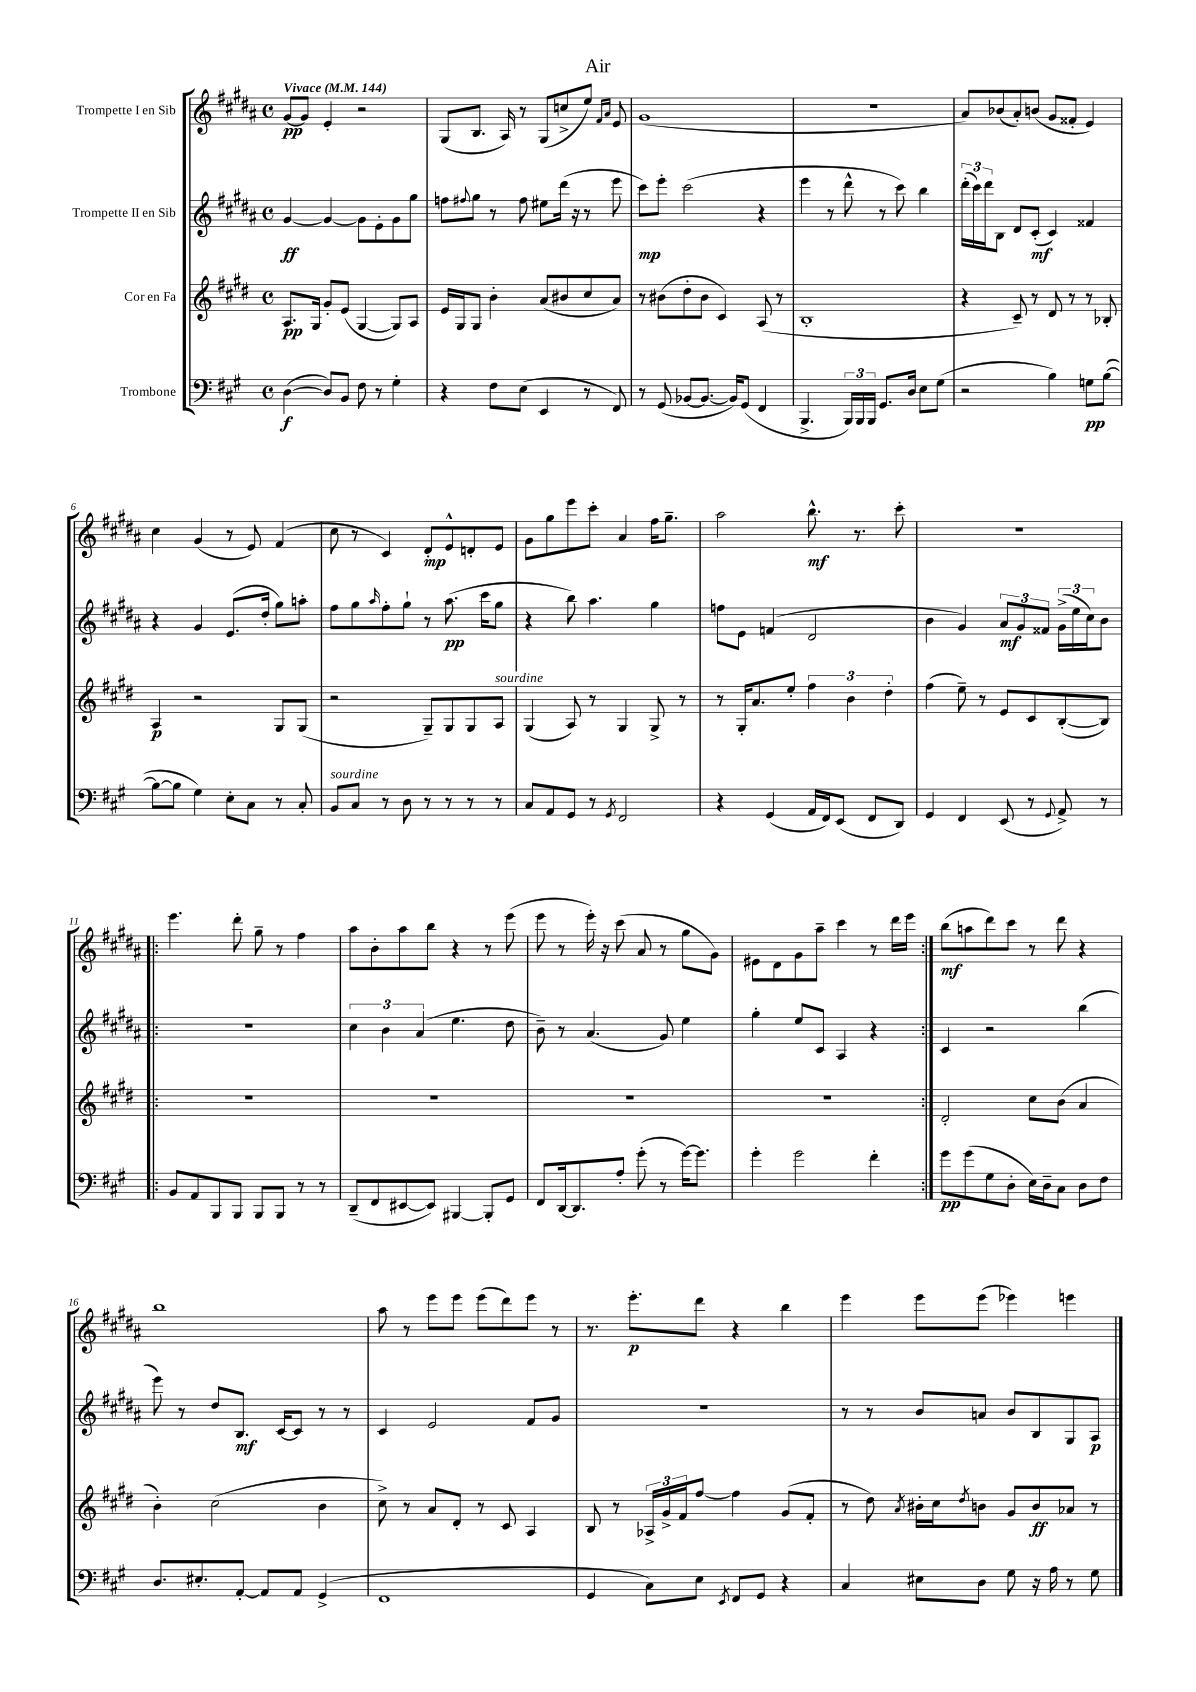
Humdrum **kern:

**kern	**dynam	**kern	**dynam	**kern	**dynam	**kern	**dynam
*part4	*part4	*part3	*part3	*part2	*part2	*part1	*part1
*staff4	*staff4	*staff3	*staff3	*staff2	*staff2	*staff1	*staff1
*I"Trombone	*	*I"Cor en Fa	*	*I"Trompette II en Sib	*	*I"Trompette I en Sib	*
*clefF4	*	*clefG2	*	*clefG2	*	*clefG2	*
*k[f#c#g#]	*	*k[f#c#g#d#]	*	*k[f#c#g#d#a#]	*	*k[f#c#g#d#a#]	*
*M4/4	*	*M4/4	*	*M4/4	*	*M4/4	*
*met(c)	*	*met(c)	*	*met(c)	*	*met(c)	*
*MM144	*	*MM144	*	*MM144	*	*MM144	*
=1	=1	=1	=1	=1	=1	=1	=1
!	!	!	!	!	!	!LO:TX:a:B:t=Vivace	!
([4D\	f	8.A/L	pp	[4g#/	ff	[8g#/L	pp
.	.	.	.	.	.	8g#/J]	.
.	.	16G#/Jk	.	.	.	.	.
8D/L])	.	8g#'/L	.	4g#/_	.	4e'/	.
8BB/J	.	(8e/J	.	.	.	.	.
8F#\	.	[4G#/	.	8g#\L]	.	2r	.
8r	.	.	.	8e'\	.	.	.
4G#'\	.	8G#/L])	.	8g#\	.	.	.
.	.	8A/J	.	8gg#\J	.	.	.
=2	=2	=2	=2	=2	=2	=2	=2
4r	.	16e/LL	.	8ffn\L	.	(8G#/L	.
.	.	16G#/J	.	.	.	.	.
.	.	.	.	8qqff#X/	.	.	.
.	.	8G#/J	.	8gg#\J	.	8.B/J	.
8F#\L	.	4b'\	.	8r	.	.	.
.	.	.	.	.	.	16A#/)	.
(8E\J	.	.	.	8ff#\	.	8r	.
4EE/	.	(8a/L	.	8ee#X\L	.	(8G#/L	.
.	.	8b#X/	.	(16ddd#\Jk	.	8ccn^/	.
.	.	.	.	16r	.	.	.
8r	.	8cc#/	.	8r	.	8ee/J)	.
.	.	.	.	.	.	16qqf#/LL	.
.	.	.	.	.	.	16qqa#/JJ	.
8FF#/)	.	8a/J)	.	8eee\	.	8e/	.
=3	=3	=3	=3	=3	=3	=3	=3
8r	.	8r	.	8ccc#\L)	mp	(1g#	.
(8GG#/	.	(8b#X\L	.	8eee'\J	.	.	.
[8BB-X/L	.	8dd#'\	.	(2ccc#\	.	.	.
8.BB-/J_	.	8b#\J	.	.	.	.	.
.	.	4c#/)	.	.	.	.	.
16BB-/KL])	.	.	.	.	.	.	.
(8GG#/J	.	.	.	.	.	.	.
4FF#/	.	(8A/	.	4r	.	.	.
.	.	8r	.	.	.	.	.
=4	=4	=4	=4	=4	=4	=4	=4
4.BBB^/	.	1B'	.	4eee\	.	1r	.
.	.	.	.	8r	.	.	.
24BBB/LL)	.	.	.	8ddd#^^\	.	.	.
24BBB/	.	.	.	.	.	.	.
24BBB/JJ	.	.	.	.	.	.	.
8.GG#/L	.	.	.	8r	.	.	.
.	.	.	.	8ccc#\)	.	.	.
16D/Jk	.	.	.	.	.	.	.
8E\L	.	.	.	4bb\	.	.	.
(8G#\J	.	.	.	.	.	.	.
=5	=5	=5	=5	=5	=5	=5	=5
2r	.	4r	.	(24ddd#'\LL	.	8a#/L)	.
.	.	.	.	24ccc#\)	.	.	.
.	.	.	.	24ddd#\J	.	.	.
.	.	.	.	8B\J	.	(8b-X/	.
.	.	8c#~/)	.	8d#/L	.	8a#'/)	.
.	.	8r	.	(8c#'/J	mf	(8bn/J	.
4B\)	.	8d#/	.	4c#/)	.	8g#/L	.
.	.	8r	.	.	.	8f##X'/J	.
8Gn\L	pp	8r	.	4f##X/	.	4e/)	.
([8B\J	.	8B-X'/	.	.	.	.	.
!!LO:LB:g=z
=6	=6	=6	=6	=6	=6	=6	=6
8B\L_	.	4A/	p	4r	.	4cc#\	.
8B\J]	.	.	.	.	.	.	.
4G#\)	.	2r	.	4g#/	.	(4g#/	.
8E'\L	.	.	.	(8.e/L	.	8r	.
8C#\J	.	.	.	.	.	8e/)	.
.	.	.	.	16dd#'/Jk	.	.	.
8r	.	8G#/L	.	8gg#\L)	.	(4f#/	.
8C#'/	.	(8G#/J	.	8aan'\J	.	.	.
=7	=7	=7	=7	=7	=7	=7	=7
!LO:TX:a:i:t=sourdine	!	!	!	!	!	!	!
8BB/L	.	2r	.	8ff#\L	.	8cc#\	.
8C#/J	.	.	.	8gg#\	.	8r	.
.	.	.	.	16qqaa#/	.	.	.
8r	.	.	.	8ff#'\	.	4c#/)	.
8D\	.	.	.	8gg#`\J	.	.	.
8r	.	8G#~/L)	.	8r	.	8d#'/L	mp
8r	.	8G#/	.	(8.aa#\	pp	8e^^/	.
8r	.	8G#/	.	.	.	8dn'/	.
.	.	.	.	16ccc#\KL	.	.	.
!	!	!LO:TX:a:i:t=sourdine	!	!	!	!	!
8r	.	8A/J	.	8gg#\J	.	8e/J	.
=8	=8	=8	=8	=8	=8	=8	=8
8C#/L	.	(4G#/	.	4r	.	8g#\L	.
8AA/	.	.	.	.	.	8gg#\	.
8GG#/J	.	8A/)	.	8bb\)	.	8eee\	.
8r	.	8r	.	4.aa#\	.	8ccc#'\J	.
8qGG#/	.	.	.	.	.	.	.
2FF#/	.	4G#/	.	.	.	4a#/	.
.	.	8G#^/	.	4gg#\	.	16ff#\KL	.
.	.	.	.	.	.	8.gg#~\J	.
.	.	8r	.	.	.	.	.
=9	=9	=9	=9	=9	=9	=9	=9
4r	.	8r	.	8ffn\L	.	2aa#\	.
.	.	16G#'/KL	.	8e\J	.	.	.
.	.	8.a/	.	.	.	.	.
(4GG#/	.	.	.	(4fn/	.	.	.
.	.	8ee'/J	.	.	.	.	.
16AA/LL	.	6ff#\	.	2d#/	.	8.bb^^\	mf
16FF#/J)	.	.	.	.	.	.	.
(8EE/J	.	.	.	.	.	.	.
.	.	6b\	.	.	.	.	.
.	.	.	.	.	.	8.r	.
8FF#/L	.	.	.	.	.	.	.
.	.	6dd#'\	.	.	.	.	.
8DD/J)	.	.	.	.	.	8ccc#'\	.
=10	=10	=10	=10	=10	=10	=10	=10
4GG#/	.	(4ff#\	.	4b\	.	1r	.
4FF#/	.	8ee~\)	.	4g#/)	.	.	.
.	.	8r	.	.	.	.	.
(8EE/	.	8e/L	.	12a#/L	mf	.	.
.	.	.	.	12g#/	.	.	.
8r	.	8c#/	.	.	.	.	.
.	.	.	.	12f##X/J	.	.	.
8qqGG#/	.	.	.	.	.	.	.
8AA^/)	.	([8B'/	.	(24g#^\LL	.	.	.
.	.	.	.	24ee\	.	.	.
.	.	.	.	24cc#\J)	.	.	.
8r	.	8B/J])	.	8b\J	.	.	.
!!LO:LB:g=z
=11!|:	=11!|:	=11!|:	=11!|:	=11!|:	=11!|:	=11!|:	=11!|:
8BB/L	.	1r	.	1r	.	4.eee\	.
8AA/	.	.	.	.	.	.	.
8BBB/	.	.	.	.	.	.	.
8BBB/J	.	.	.	.	.	8ddd#'\	.
8BBB/L	.	.	.	.	.	8gg#~\	.
8BBB/J	.	.	.	.	.	8r	.
8r	.	.	.	.	.	4ff#\	.
8r	.	.	.	.	.	.	.
=12	=12	=12	=12	=12	=12	=12	=12
(8DD~/L	.	1r	.	6cc#\	.	8aa#\L	.
8FF#/	.	.	.	.	.	8b'\	.
.	.	.	.	6b\	.	.	.
[8EE#X/	.	.	.	.	.	8aa#\	.
.	.	.	.	(6a#/	.	.	.
8EE#/J])	.	.	.	.	.	8bb\J	.
[4BBB#X/	.	.	.	4.ee\	.	4r	.
8BBB#'/L]	.	.	.	.	.	8r	.
8GG#/J	.	.	.	8dd#\	.	(8eee\	.
=13	=13	=13	=13	=13	=13	=13	=13
8FF#/L	.	1r	.	8b~\)	.	8eee\	.
[16DD/k	.	.	.	8r	.	8r	.
8.DD/]	.	.	.	.	.	.	.
.	.	.	.	(4.a#/	.	16eee'\)	.
.	.	.	.	.	.	16r	.
8A'/J	.	.	.	.	.	(8ccc#\	.
(8g#'\	.	.	.	.	.	8a#/	.
8r	.	.	.	8g#/)	.	8r	.
[16g#\KL)	.	.	.	4ee\	.	8gg#\L	.
8.g#\J]	.	.	.	.	.	.	.
.	.	.	.	.	.	8g#\J)	.
=14	=14	=14	=14	=14	=14	=14	=14
4g#'\	.	1r	.	4gg#'\	.	8e#X\L	.
.	.	.	.	.	.	8d#\	.
2g#\	.	.	.	8ee/L	.	8g#\	.
.	.	.	.	8c#/J	.	8aa#~\J	.
.	.	.	.	4A#/	.	4ccc#\	.
4f#'\	.	.	.	4r	.	8r	.
.	.	.	.	.	.	16ddd#\LL	.
.	.	.	.	.	.	16eee\JJ	.
=15:|!	=15:|!	=15:|!	=15:|!	=15:|!	=15:|!	=15:|!	=15:|!
8g#\L	pp	2d#'/	.	4c#/	.	(8bb\L	mf
(8g#\	.	.	.	.	.	8aan\	.
8G#\	.	.	.	2r	.	8ddd#\)	.
8D'\J	.	.	.	.	.	8ccc#\J	.
16E\LL)	.	8cc#\L	.	.	.	8r	.
16D~\J	.	.	.	.	.	.	.
8C#\J	.	(8b\J	.	.	.	8ddd#\	.
8D\L	.	4a/	.	(4bb\	.	4r	.
8F#\J	.	.	.	.	.	.	.
!!LO:LB:g=z
=16	=16	=16	=16	=16	=16	=16	=16
8.D/L	.	4b'\)	.	8eee\)	.	1bb	.
.	.	.	.	8r	.	.	.
8.E#X'/	.	.	.	.	.	.	.
.	.	(2cc#\	.	8dd#/L	.	.	.
[8AA'/J	.	.	.	8.B/J	mf	.	.
8AA/L]	.	.	.	.	.	.	.
.	.	.	.	[16c#/KL	.	.	.
8AA/J	.	.	.	8c#/J]	.	.	.
(4GG#^/	.	4b\	.	8r	.	.	.
.	.	.	.	8r	.	.	.
=17	=17	=17	=17	=17	=17	=17	=17
1FF#	.	8cc#^\)	.	4c#/	.	8aa#\	.
.	.	8r	.	.	.	8r	.
.	.	8a/L	.	2e/	.	8eee\L	.
.	.	8d#'/J	.	.	.	8eee\J	.
.	.	8r	.	.	.	(8eee\L	.
.	.	8c#/	.	.	.	8ddd#\)	.
.	.	4A/	.	8f#/L	.	8eee\J	.
.	.	.	.	8g#/J	.	8r	.
=18	=18	=18	=18	=18	=18	=18	=18
4GG#/	.	8B/	.	1r	.	8.r	.
.	.	8r	.	.	.	.	.
.	.	.	.	.	.	8.eee'\L	p
8C#\L)	.	24A-X^/LL	.	.	.	.	.
.	.	24g#^/	.	.	.	.	.
.	.	24f#/J	.	.	.	.	.
8E\J	.	[8ff#/J	.	.	.	8ddd#\J	.
8qEE/	.	.	.	.	.	.	.
8FF#/L	.	4ff#\]	.	.	.	4r	.
8GG#/J	.	.	.	.	.	.	.
4r	.	(8g#/L	.	.	.	4bb\	.
.	.	8f#'/J	.	.	.	.	.
=19	=19	=19	=19	=19	=19	=19	=19
4C#/	.	8r	.	8r	.	4eee\	.
.	.	8dd#\)	.	8r	.	.	.
.	.	8qa/	.	.	.	.	.
8E#X\L	.	16b#X'\LL	.	8b/L	.	8eee\L	.
.	.	16cc#\J	.	.	.	.	.
.	.	8qdd#/	.	.	.	.	.
8D\J	.	8bn\J	.	8an/J	.	(8eee\J	.
8G#\	.	8g#/L	.	8b/L	.	4eee-X\)	.
16r	.	8b/	ff	8B/	.	.	.
16A\	.	.	.	.	.	.	.
8r	.	8a-X/J	.	8G#/	.	4eeen\	.
8G#\	.	8r	.	8A#/J	p	.	.
==	==	==	==	==	==	==	==
*-	*-	*-	*-	*-	*-	*-	*-
